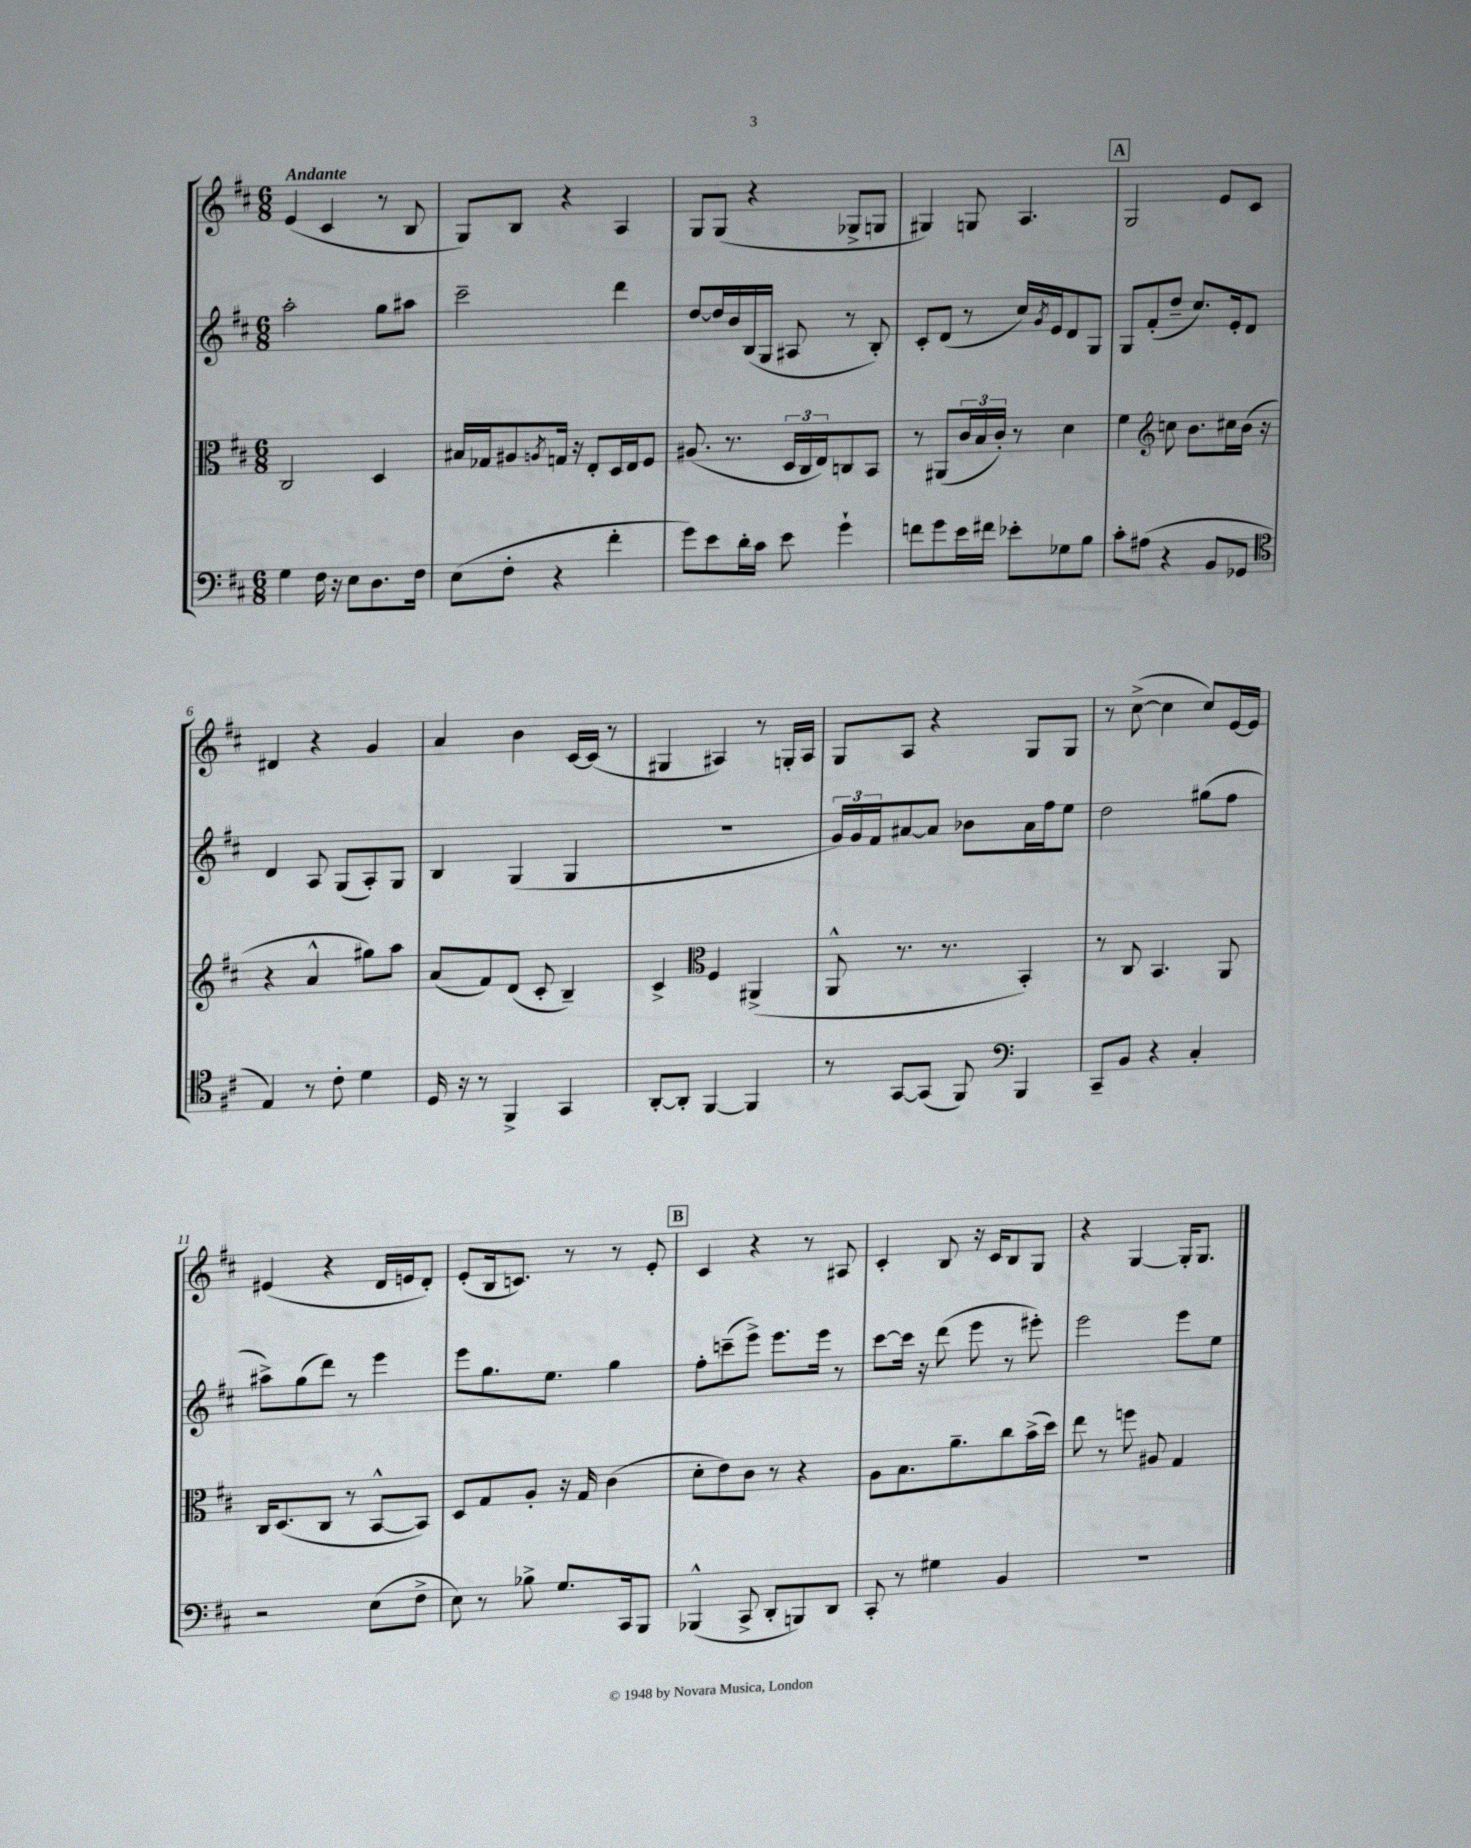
<<
\new StaffGroup <<
\new Staff = "s0" {
    \clef treble \key d \major \numericTimeSignature \time 6/8 \tempo "Andante"
    e'4( cis'4 r8 b8 |
    g8) b8 r4 a4 |
    g8 g8( r4 ges8-> g8 |
    gis4) g8 a4. |
    \mark \markup { \box "A" } g2 e'8 cis'8 |
    dis'4 r4 g'4 |
    a'4 b'4 cis'16~ cis'16( r8 |
    gis4 ais4) r8 g16-. ais16 |
    g8 a8 r4 g8 g8 |
    r8 cis''8~->( cis''4 cis''8) e'16~ e'16 |
    eis'4( r4 d'16 e'16 d'8-.) |
    e'8-.( b16 c'8.) r8 r8 e'8-. |
    \mark \markup { \box "B" } cis'4 r4 r8 ais8 |
    cis'4-. b8 r16 cis'16 b8 g8 |
    r4 g4~ g16-. g8. \bar "|." |
}
\new Staff = "s1" {
    \clef treble \key d \major \numericTimeSignature \time 6/8
    a''2-. g''8 ais''8 |
    cis'''2-- d'''4 |
    d''8~ d''16 b'16 b16( g16 ais8 r8 b8-.) |
    cis'8-. d'8( r8 cis''16) \acciaccatura { g'8 } e'16 d'8 g8 |
    \mark \markup { \box "A" } g8 fis'8-.( d''8-- cis''8.) e'16-. d'8 |
    d'4 a8 g8( a8-.) g8 |
    b4 g4( g4 |
    R2. |
    \tuplet 3/2 { g'16) g'16 fis'16 } ais'8~ ais'8 bes'8 ais'16 fis''16 e''8 |
    d''2 gis''8( fis''8 |
    ais''8->) g''8( d'''8) r8 e'''4 |
    e'''8 g''8. e''8. g''4 |
    \mark \markup { \box "B" } fis''8-. c'''8--( e'''8->) e'''8. e'''16 r8 |
    cis'''8~ cis'''16 r16 d'''8( e'''8 r8 eis'''8-.) |
    e'''2 e'''8 e''8 \bar "|." |
}
\new Staff = "s2" {
    \clef alto \key d \major \numericTimeSignature \time 6/8
    cis2 d4 |
    bis16 ges16 ais8 \acciaccatura { a8 } g16 r16 e8-. d16 e16 fis8 |
    ais8.( r8. \tuplet 3/2 { d16 cis16 e16) } c8 b,8 |
    r8 ais,8( \tuplet 3/2 { cis'16 b16 cis'16-.) } r8 d'4 |
    \mark \markup { \box "A" } fis'4 \clef treble c''8 b'8. cis''16 b'16( r16 |
    r4 a'4-^ gis''8) a''8 |
    a'8( fis'8) d'8( cis'8-. b4--) |
    cis'4-> \clef alto fis4 ais,4->( |
    a,8-^ r8. r8. b,4-.) |
    r8 cis8 b,4. a,8 |
    cis16 d8.( cis8 r8 b,8~-^ b,8) |
    d8 g8 a8-. r16 g16 cis'4( |
    \mark \markup { \box "B" } d'8-. e'8) cis'8 r8 r4 |
    a8 b8. a'8.-- cis''8 b'16->( d''16) |
    e''8 r8 f''8 ais8 g4 \bar "|." |
}
\new Staff = "s3" {
    \clef bass \key d \major \numericTimeSignature \time 6/8
    g4 fis16 r16 e8 d8. fis16 |
    e8( fis8-. r4 fis'4-. |
    g'8) e'8 d'16-. cis'16 e'8 g'4-! |
    f'8 g'8 e'16 fis'16 ees'8-. ges8 b8 |
    \mark \markup { \box "A" } cis'8-. ais8( r4 b,8 ges,8 |
    \clef tenor e4) r8 cis'8-. d'4 |
    d16 r16 r8 fis,4-> g,4 |
    a,8~-. a,8-. fis,4~ fis,4 |
    r8 g,8~ g,8( fis,8) \clef bass b,,4 |
    cis,8-- b,8 r4 cis4-. |
    r2 e8( fis8-> |
    e8) r8 bes8-> g8. cis,16 b,,8 |
    \mark \markup { \box "B" } bes,,4-^( cis,8-> d,8-. b,,8) d,8 |
    cis,8-. r8 gis4 b,4 |
    R2. \bar "|." |
}
>>
>>
